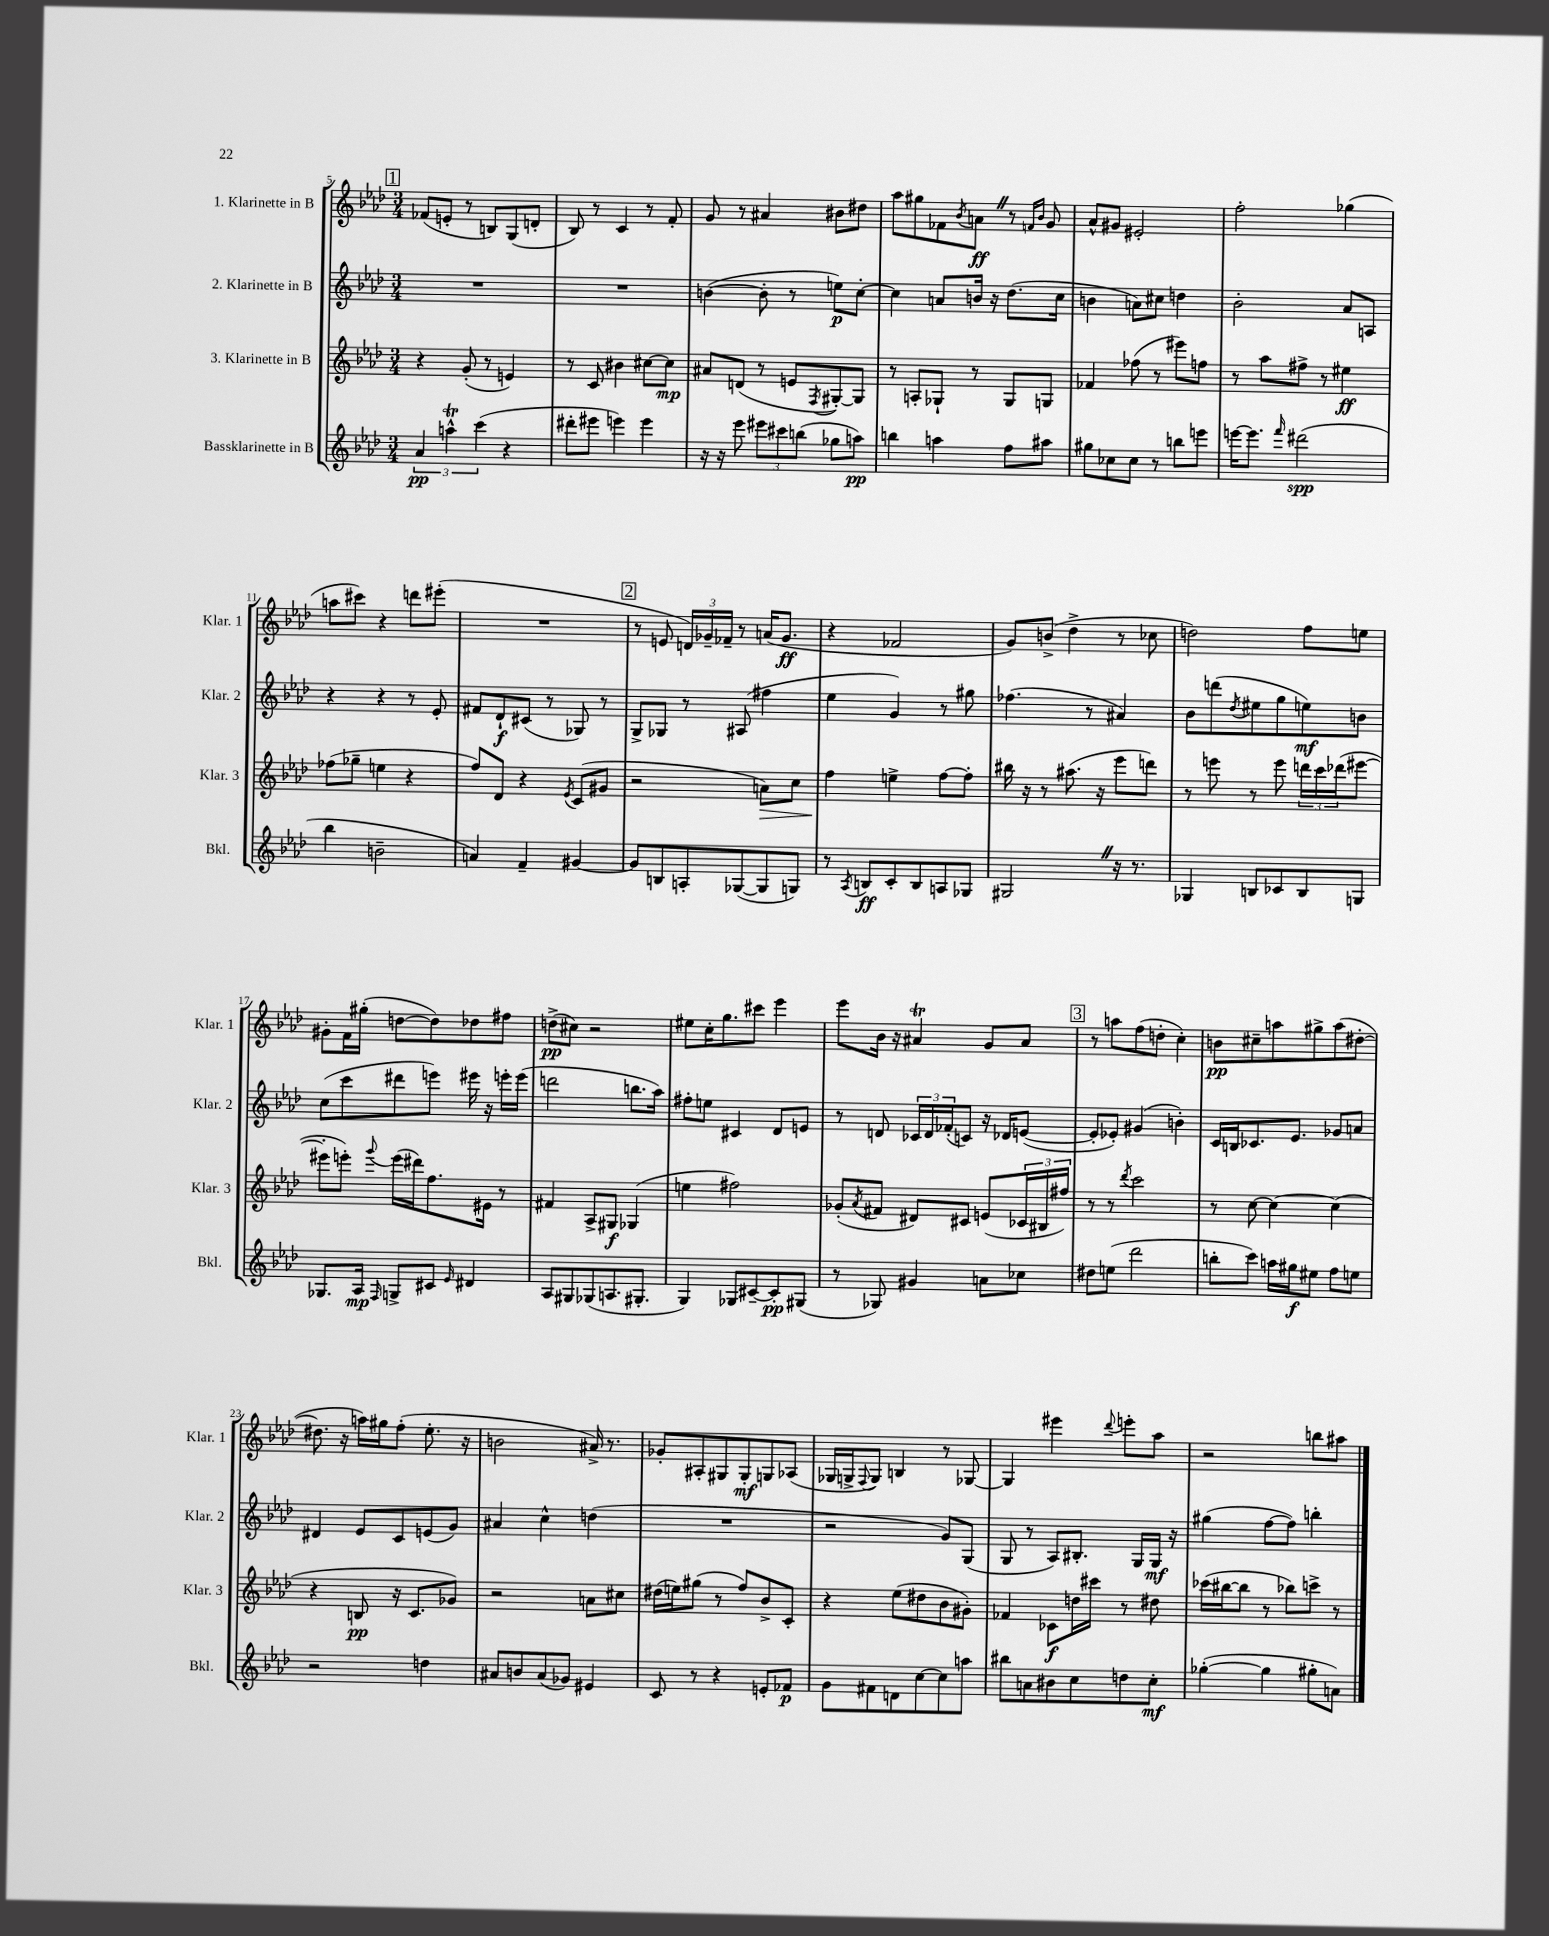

**kern	**dynam	**kern	**dynam	**kern	**dynam	**kern	**dynam
*part4	*part4	*part3	*part3	*part2	*part2	*part1	*part1
*staff4	*staff4	*staff3	*staff3	*staff2	*staff2	*staff1	*staff1
*I"Bassklarinette in B	*	*I"3. Klarinette in B	*	*I"2. Klarinette in B	*	*I"1. Klarinette in B	*
*I'Bkl.	*	*I'Klar. 3	*	*I'Klar. 2	*	*I'Klar. 1	*
*clefG2	*	*clefG2	*	*clefG2	*	*clefG2	*
*k[b-e-a-d-]	*	*k[b-e-a-d-]	*	*k[b-e-a-d-]	*	*k[b-e-a-d-]	*
*M3/4	*	*M3/4	*	*M3/4	*	*M3/4	*
!!LO:REH:place=s1:t=1
=5	=5	=5	=5	=5	=5	=5	=5
6a-/	pp	4r	.	2.r	.	(8f-X/L	.
.	.	.	.	.	.	8en'/J	.
6aant^^\	.	.	.	.	.	.	.
.	.	(8g'/	.	.	.	8r	.
(6ccc\	.	.	.	.	.	.	.
.	.	8r	.	.	.	8Bn/L)	.
4r	.	4en/)	.	.	.	(8G/	.
.	.	.	.	.	.	8dn'/J	.
=6	=6	=6	=6	=6	=6	=6	=6
8ddd#X'\L	.	8r	.	2.r	.	8B-/)	.
8eee#X\J	.	8c/	.	.	.	8r	.
4eeen\)	.	4b#X\	.	.	.	4c/	.
4eee\	.	[8cc#X\L	.	.	.	8r	.
.	.	8cc#\J]	mp	.	.	8f'/	.
=7	=7	=7	=7	=7	=7	=7	=7
16r	.	8a#X/L	.	([4bn\	.	8g/	.
16r	.	.	.	.	.	.	.
8eee-\	.	(8dn/J	.	.	.	8r	.
12eee#X\L	.	8r	.	8b'\]	.	4a#X/	.
12ccc#X\	.	.	.	.	.	.	.
.	.	8en/L	.	8r	.	.	.
(12bbn\J	.	.	.	.	.	.	.
.	.	8qF/	.	.	.	.	.
8gg-X\L	.	[8G#X'/)	.	8een\L)	p	8b#X\L	.
8aan\J)	pp	8G#/J]	.	[8cc'\J	.	8dd#X\J	.
=8	=8	=8	=8	=8	=8	=8	=8
4bbn\	.	8r	.	4cc\]	.	8aa-\L	.
.	.	8An'/L	.	.	.	8gg#X\	.
4aan\	.	8G-X`/J	.	8an/L	.	8f-X\	.
.	.	.	.	.	.	8qb-/	.
.	.	8r	.	16bn/Jk	.	8anZ\J	ff
.	.	.	.	16r	.	.	.
8ff\L	.	8G-/L	.	(8.dd-\L	.	8r	.
.	.	.	.	.	.	16qqfn/LL	.
.	.	.	.	.	.	16qqb-/JJ	.
8aa#X\J	.	8Gn/J	.	.	.	8g/	.
.	.	.	.	16cc\Jk	.	.	.
=9	=9	=9	=9	=9	=9	=9	=9
8gg#X\L	.	4f-X/	.	4bn\	.	8a-^^/L	.
8cc-X\	.	.	.	.	.	8g#X/J	.
8cc-\J	.	(8ff-X\	.	8an\L)	.	2e#X'/	.
8r	.	8r	.	8cc#X\J	.	.	.
8bbn\L	.	8eee#X\L)	.	4ddn\	.	.	.
8eeen\J	.	8ffn\J	.	.	.	.	.
=10	=10	=10	=10	=10	=10	=10	=10
[16eeen\KL	.	8r	.	2b-'\	.	2ff'\	.
8.eee\J]	.	.	.	.	.	.	.
.	.	8aa-\L	.	.	.	.	.
16qqfff/	.	.	.	.	.	.	.
(2ddd#X\	spp	8ff#X^\J	.	.	.	.	.
.	.	8r	.	.	.	.	.
.	.	4ee#X\	ff	8a-/L	.	(4gg-X\	.
.	.	.	.	8An/J	.	.	.
!!LO:LB:g=z
=11	=11	=11	=11	=11	=11	=11	=11
4bb-\	.	(8ff-X\L	.	4r	.	8aan\L	.
.	.	8gg-X~\J	.	.	.	8ccc#X\J)	.
2bn~\	.	4een\	.	4r	.	4r	.
.	.	4r	.	8r	.	8dddn\L	.
.	.	.	.	8e-'/	.	(8eee#X'\J	.
=12	=12	=12	=12	=12	=12	=12	=12
4an/)	.	8ff/L)	.	8f#X/L	.	2.r	.
.	.	8d-/J	.	8d-`/	f	.	.
4f~/	.	4r	.	(8c#X/J	.	.	.
.	.	.	.	8r	.	.	.
.	.	8qe-/	.	.	.	.	.
[4g#X/	.	(8c/L	.	8G-X/)	.	.	.
.	.	8g#X/J	.	8r	.	.	.
!!LO:REH:place=s1:t=2
=13	=13	=13	=13	=13	=13	=13	=13
8g#/L]	.	2r	.	8G^/L	.	8r	.
8Bn/	.	.	.	8G-X/J	.	8en/	.
8An'/	.	.	.	8r	.	24dn/LL)	.
.	.	.	.	.	.	24g-X~/	.
.	.	.	.	.	.	24f-X~/JJ	.
([8G-X/	.	.	.	(8A#X/	.	8r	.
!	!	!	!LO:HP:b	!	!	!	!
8G-/]	.	8an\L)	>	4ff#X\	.	(16an/KL	.
.	.	.	.	.	.	8.g-/J	ff
8Gn/J)	.	8cc\J	.	.	.	.	.
=14	=14	=14	=14	=14	=14	=14	=14
8r	.	4ff\	.	4ee-\	.	4r	.
8qA-/	.	.	.	.	.	.	.
8Bn/L	ff	.	.	.	.	.	.
8c'/	.	4een^\	]	4g/)	.	2f-X/	.
8B/	.	.	.	.	.	.	.
8An/	.	[8ff\L	.	8r	.	.	.
8G-X/J	.	8ff'\J]	.	8gg#X\	.	.	.
=15	=15	=15	=15	=15	=15	=15	=15
2G#XZ/	.	16bb#X\	.	(4.ff-X\	.	8g/L)	.
.	.	16r	.	.	.	.	.
.	.	8r	.	.	.	(8bn^/J	.
.	.	(8.aa#X\	.	.	.	4dd-^\	.
.	.	.	.	8r	.	.	.
.	.	16r	.	.	.	.	.
16r	.	8eee-\L	.	4a#X/)	.	8r	.
8.r	.	.	.	.	.	.	.
.	.	8dddn\J)	.	.	.	8cc-X\	.
=16	=16	=16	=16	=16	=16	=16	=16
4G-X/	.	8r	.	8b-\L	.	2ddn\)	.
.	.	8eeen\	.	(8dddn\	.	.	.
.	.	.	.	8qdd-/	.	.	.
8Bn/L	.	8r	.	8ee#X\	.	.	.
8c-X/	.	8eee\	.	8gg\	.	.	.
8B/	.	24dddn\LL	.	8een\)	mf	8ff\L	.
.	.	24ccc\	.	.	.	.	.
.	.	(24ddd-X\J	.	.	.	.	.
8Gn/J	.	[8eee#X\J	.	8bn\J	.	8een\J	.
!!LO:LB:g=z
=17	=17	=17	=17	=17	=17	=17	=17
8.G-X/L	.	8eee#X'\L]	.	(8cc\L	.	8g#X'\L	.
.	.	8eeen'\J)	.	8ccc\	.	16f\L	.
16A-/Jk	mp	.	.	.	.	(16gg#X'\JJ	.
16qqF/	.	8qqggg/	.	.	.	.	.
8Gn^/L	.	(16eee\LL	.	8ddd#X\	.	[8ddn\L	.
.	.	16ddd#X\J)	.	.	.	.	.
8c#X/J	.	8.ff\	.	8eeen\J)	.	8dd\])	.
16qqe-/	.	.	.	.	.	.	.
4d#X/	.	.	.	16eee#X\	.	8dd-X\	.
.	.	16e#X\Jk	.	16r	.	.	.
.	.	8r	.	16eeen'\LL	.	8ff#X\J	.
.	.	.	.	(16eee\JJ	.	.	.
=18	=18	=18	=18	=18	=18	=18	=18
8A-/L	.	4f#X/	.	2dddn\	.	(8ddn^\L	pp
8G#X/	.	.	.	.	.	8cc#X\J)	.
(8G-X/	.	8A-^/L	.	.	.	2r	.
8.An/	.	8G#X/J	f	.	.	.	.
.	.	(4G-X/	.	8.bbn\L	.	.	.
8.G#X'/J	.	.	.	.	.	.	.
.	.	.	.	16aa-\Jk)	.	.	.
=19	=19	=19	=19	=19	=19	=19	=19
4G/)	.	4een\	.	8ff#X'\L	.	8ee#X\L	.
.	.	.	.	8een\J	.	16cc'\K	.
.	.	.	.	.	.	8.gg\	.
8G-X/L	.	2ff#X\)	.	4c#X/	.	.	.
[8c#X~/	.	.	.	.	.	8ccc#X\J	.
8c#'/]	pp	.	.	8d-/L	.	4eee-\	.
(8G#X/J	.	.	.	8en/J	.	.	.
=20	=20	=20	=20	=20	=20	=20	=20
8r	.	(8g-X'/L	.	8r	.	8eee-\L	.
.	.	8qa-/	.	.	.	.	.
8G-X/)	.	8f#X/J	.	8dn/	.	16b-\Jk	.
.	.	.	.	.	.	16r	.
4g#X/	.	8d#X/L)	.	24c-X/LL	.	4a#Xt/	.
.	.	.	.	24d/	.	.	.
.	.	.	.	(24f-X'/J	.	.	.
.	.	8c#X/J	.	8cn/J)	.	.	.
8an\L	.	(8en/L	.	16r	.	8g/L	.
.	.	.	.	16d-X/KL	.	.	.
8cc-X\J	.	24c-X/L	.	([8en/J	.	8a#/J	.
.	.	24B#X/	.	.	.	.	.
.	.	24ff#X/JJ)	.	.	.	.	.
!!LO:REH:place=s1:t=3
=21	=21	=21	=21	=21	=21	=21	=21
8dd#X\L	.	8r	.	8e'/L]	.	8r	.
(8een\J	.	8r	.	8e-X'/J)	.	8aan\L	.
.	.	8qddd-/	.	.	.	.	.
2ddd-\	.	2ccc\	.	(4g#X/	.	(8ff\	.
.	.	.	.	.	.	8ddn'\J	.
.	.	.	.	4bn'\)	.	4cc'\)	.
=22	=22	=22	=22	=22	=22	=22	=22
8bbn'\L	.	8r	.	16c/LL	.	8bn\L	pp
.	.	.	.	16Bn/J	.	.	.
8ccc\J)	.	[8cc\	.	8.c-X/	.	8cc#X~\	.
16aan\LL	.	4cc\_	.	.	.	8aan\	.
16gg#X\J	f	.	.	8.e-/J	.	.	.
8ee#X\J	.	.	.	.	.	8gg#X^\	.
8ff\L	.	(4cc\]	.	8g-X/L	.	(8aa\	.
8een\J	.	.	.	8an/J	.	[8dd#X'\J	.
!!LO:LB:g=z
=23	=23	=23	=23	=23	=23	=23	=23
2r	.	4r	.	4d#X/	.	8.dd#X\]	.
.	.	.	.	.	.	16r	.
.	.	8Bn/	pp	8e-/L	.	16aan\LL)	.
.	.	.	.	.	.	16gg#X\J	.
.	.	16r	.	8c/	.	(8ff'\J	.
.	.	8.c/L	.	.	.	.	.
4ddn\	.	.	.	(8en/	.	8.ee-'\	.
.	.	8g-X/J)	.	8g/J)	.	.	.
.	.	.	.	.	.	16r	.
=24	=24	=24	=24	=24	=24	=24	=24
8a#X/L	.	2r	.	4a#X/	.	2bn\	.
8bn/	.	.	.	.	.	.	.
(8a#/	.	.	.	4cc^^\	.	.	.
8g-X/J)	.	.	.	.	.	.	.
4e#X/	.	8an\L	.	(4ddn\	.	16a#X^/)	.
.	.	.	.	.	.	8.r	.
.	.	8cc#X\J	.	.	.	.	.
=25	=25	=25	=25	=25	=25	=25	=25
8c/	.	(16dd#X\LL	.	2.r	.	8g-X'/L	.
.	.	16een\J)	.	.	.	.	.
8r	.	(8gg#X\J	.	.	.	8A#X'/	.
4r	.	8r	.	.	.	8G#X/	.
.	.	8ff/L)	.	.	.	8G#'/	mf
8en'/L	.	8b-^/	.	.	.	8Gn/	.
8f-X/J	p	8c'/J	.	.	.	(8A-X/J	.
=26	=26	=26	=26	=26	=26	=26	=26
8g\L	.	4r	.	2r	.	16G-X/LL	.
.	.	.	.	.	.	16Gn^/J	.
.	.	.	.	.	.	8qqF/	.
8f#X\	.	.	.	.	.	8G/J)	.
8dn\	.	(8ee-\L	.	.	.	4Bn/	.
[8cc\	.	8dd#X\	.	.	.	.	.
8cc\]	.	8b-\	.	8g/L)	.	8r	.
8aan\J	.	8g#X'\J)	.	(8G/J	.	[8G-X/	.
=27	=27	=27	=27	=27	=27	=27	=27
8bb#X\L	.	4f-X/	.	8G/	.	4G-/]	.
8an\	.	.	.	8r	.	.	.
8b#X\	.	8c-X\L	f	8A-/L)	.	4eee#X\	.
8cc\	.	16ddn\L	.	8.B#X'/J	.	.	.
.	.	16ccc#X\JJ	.	.	.	.	.
.	.	.	.	.	.	8qqddd-/	.
8ddn\	.	8r	.	.	.	8eeen'\L	.
.	.	.	.	16G/LL	.	.	.
8cc'\J	mf	8dd#X\	.	16G/JJ	mf	8aa-\J	.
.	.	.	.	16r	.	.	.
=28	=28	=28	=28	=28	=28	=28	=28
([4gg-X'\	.	(16ccc-X\LL	.	(4gg#X\	.	2r	.
.	.	[16bb#X\J	.	.	.	.	.
.	.	8bb#\J]	.	.	.	.	.
4gg-\]	.	8r	.	[8ff\L	.	.	.
.	.	8bb-X\L)	.	8ff\J])	.	.	.
8gg#X'\L	.	8cccn^\J	.	4bbn'\	.	8bbn\L	.
8an\J)	.	8r	.	.	.	8aa#X\J	.
==	==	==	==	==	==	==	==
*-	*-	*-	*-	*-	*-	*-	*-
